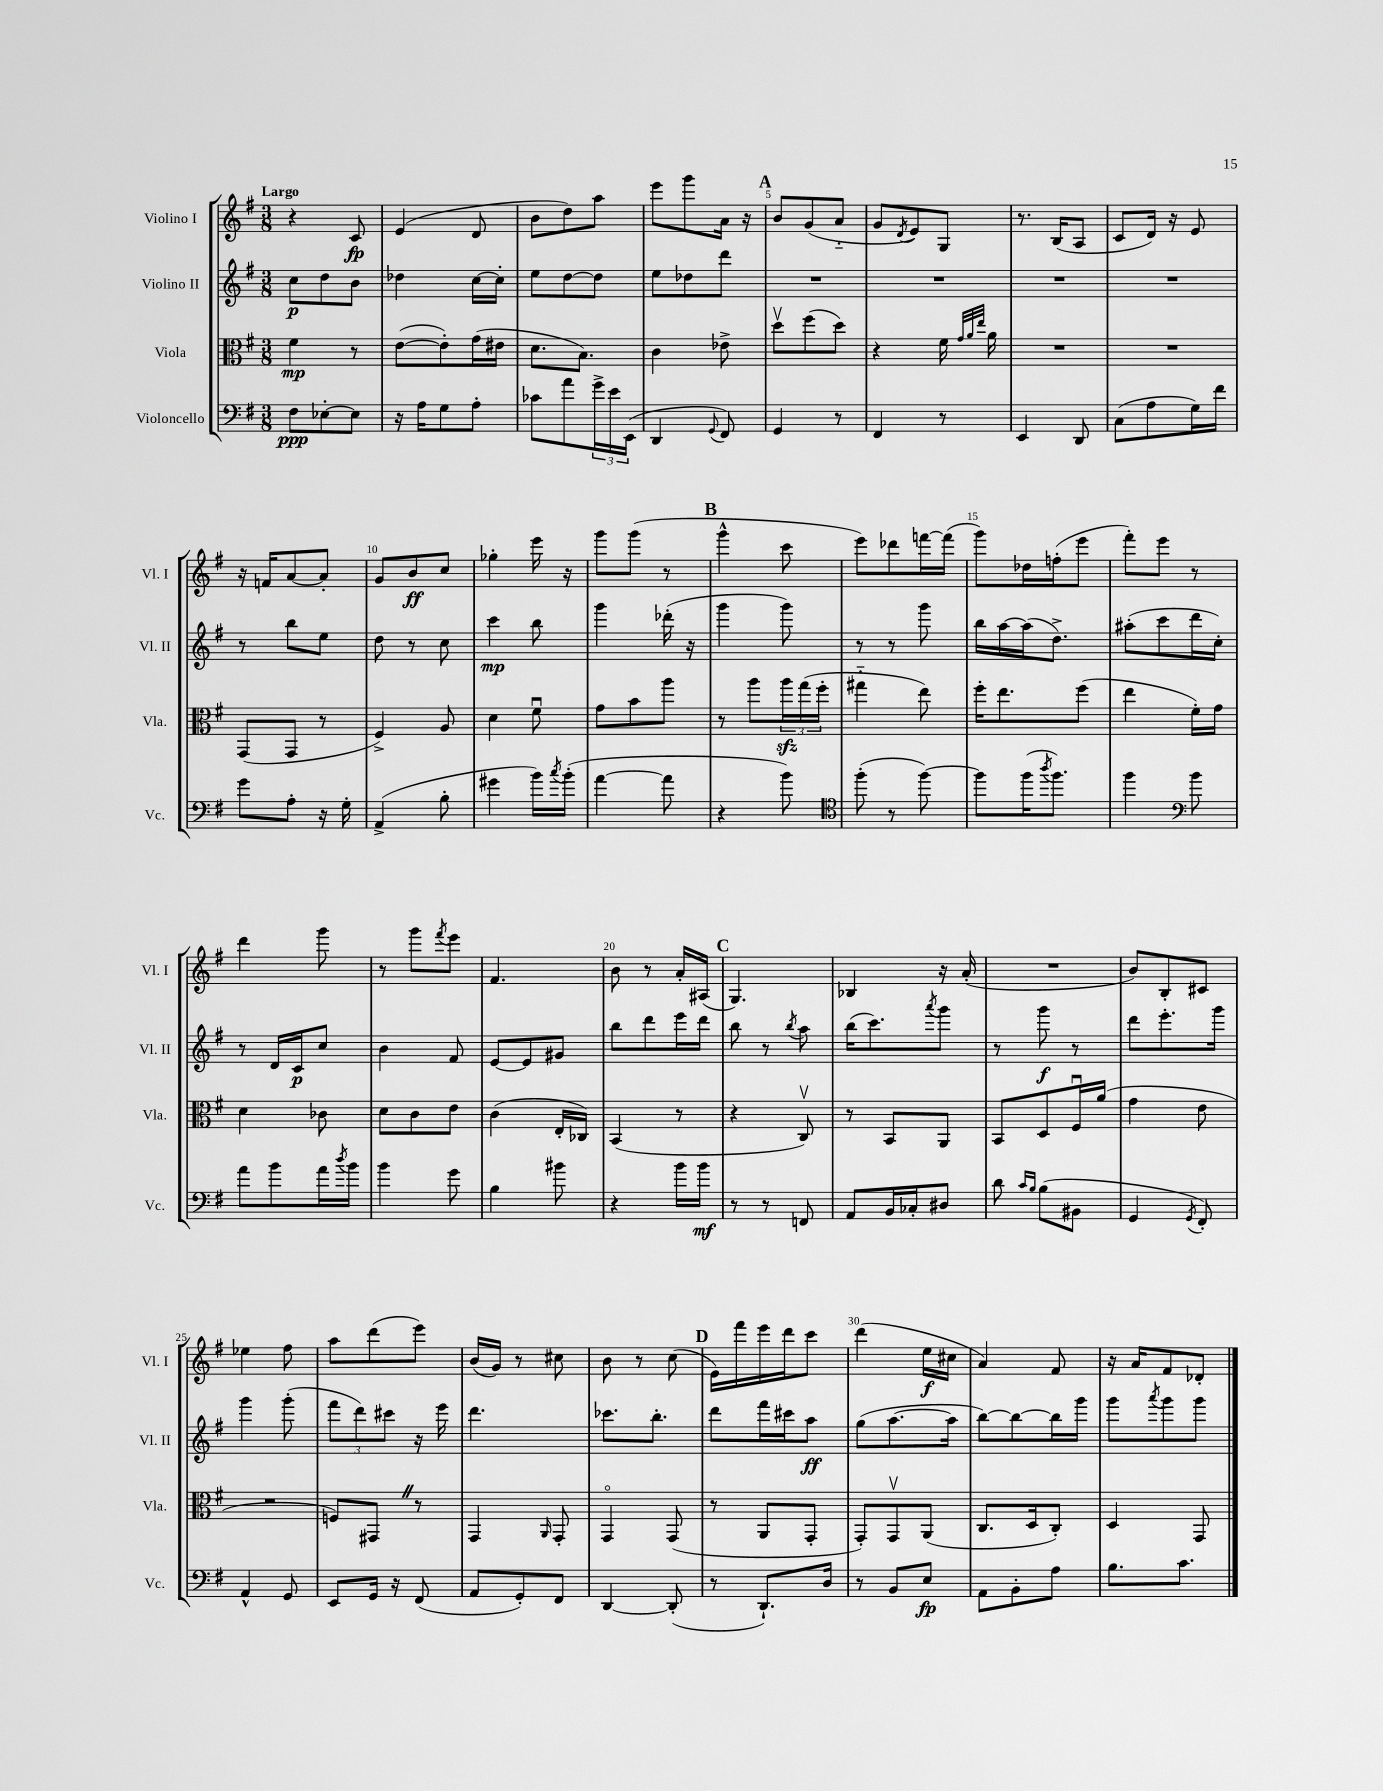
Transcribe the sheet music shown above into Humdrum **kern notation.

**kern	**kern	**kern	**kern
*staff4	*staff3	*staff2	*staff1
*clefF4	*clefC3	*clefG2	*clefG2
*k[f#]	*k[f#]	*k[f#]	*k[f#]
*M3/8	*M3/8	*M3/8	*M3/8
8F#	4f#	8cc	4r
[8E-'	.	8dd	.
8E-]	8r	8b	8c
=	=	=	=
16r	([8e	4dd-	(4e
16A	.	.	.
8G	8e'])	.	.
8A'	(16g	[16cc	8d
.	16e#	16cc']	.
=	=	=	=
8c-	8.d	8ee	8b
8a	.	[8dd	8dd)
.	8.B)	.	.
24g^	.	8dd]	8aa
24e	.	.	.
(24EE	.	.	.
=	=	=	=
4DD	4c	8ee	8eee
.	.	8dd-	8ggg
8qqGG	.	.	.
8FF#)	8e-^	8ddd	16a
.	.	.	16r
=	=	=	=
4GG	8ddv	4.r	8b
.	(8ff#	.	(8g
8r	8dd)	.	8a'~
=	=	=	=
4FF#	4r	4.r	8g
.	.	.	8qd
.	.	.	8e)
8r	16f#	.	8G
.	32qqg	.	.
.	32qqa	.	.
.	32qqee	.	.
.	16a	.	.
=	=	=	=
4EE	4.r	4.r	8.r
.	.	.	(16B
8DD	.	.	8A
=	=	=	=
(8C	4.r	4.r	8c
8A	.	.	16d)
.	.	.	16r
16G)	.	.	8e
16f#	.	.	.
=	=	=	=
8g	(8GG	8r	16r
.	.	.	16f
8A'	8GG	8bb	[8a
16r	8r	8ee	8a']
16G'	.	.	.
=	=	=	=
(4AA^	4F#^)	8dd	8g
.	.	8r	8b
8B'	8A	8cc	8cc
=	=	=	=
4g#	4d	4ccc	4gg-'
16b)	8f#u	8bb	16eee
8qcc	.	.	.
(16b'	.	.	16r
=	=	=	=
[4a	8g	4ggg	8ggg
.	8b	.	(8ggg
8a]	8aa	(16ddd-'	8r
.	.	16r	.
=	=	=	=
4r	8r	4ggg	4ggg^^
.	8aa	.	.
8b)	24aa	8ggg)	8ccc
.	(24gg	.	.
.	24ff#'	.	.
=	=	=	=
*clefC4	*	*	*
(8ff#'	4gg#'~	8r	8eee)
8r	.	8r	8ddd-
[8ff#)	8ee)	8ggg	[16fff
.	.	.	(16fff]
=	=	=	=
8ff#]	16ff#'	16bb	8ggg)
.	8.ee	[16aa	.
(16ff#	.	(16aa]	16dd-
8qaa	.	.	.
8.ff#)	.	8.dd^)	(16ff'
.	(8ff#	.	8eee
=	=	=	=
4ff#	4ee	(8aa#'	8fff#')
.	.	8ccc	8eee
*clefF4	*	*	*
8b	16f#')	16ddd	8r
.	16g	16cc')	.
=	=	=	=
8a	4d	8r	4ddd
8b	.	16d	.
.	.	16c	.
16a	8c-	8cc	8ggg
8qdd	.	.	.
16b	.	.	.
=	=	=	=
4b	8d	4b	8r
.	8c	.	8ggg
.	.	.	8qfff#
8g	8e	8f#	8eee
=	=	=	=
4B	(4c	[8e	4.f#
.	.	8e]	.
8b#	16E'	8g#	.
.	16C-)	.	.
=	=	=	=
4r	(4BB	8bb	8b
.	.	8ddd	8r
16b	8r	16eee	16a'
16b	.	16ddd	(16A#
=	=	=	=
8r	4r	8bb	4.G)
8r	.	8r	.
.	.	8qbb	.
8FF	8Cv)	8aa	.
=	=	=	=
8AA	8r	(16bb	4B-
.	.	8.ccc)	.
16BB	8BB	.	.
16C-'	.	.	.
.	.	8qaaa	.
8D#	8AA	8ggg	16r
.	.	.	(16a'
=	=	=	=
8d	8BB	8r	4.r
16qqc	.	.	.
16qqB	.	.	.
(8B	8D	8ggg	.
8BB#	16F#u	8r	.
.	(16a	.	.
=	=	=	=
4GG	4g	8ddd	8b)
.	.	8.eee'	8B'
8qGG	.	.	.
8FF#')	8e	.	8c#
.	.	16ggg	.
=	=	=	=
4AA^^	4.r	4ggg	4ee-
8GG	.	(8ggg'	8ff#
=	=	=	=
8EE	8F)	12fff#	8aa
.	.	12ddd)	.
16GG	8GG#	.	(8ddd
.	.	12ccc#	.
16r	.	.	.
(8FF#	8r	16r	8eee)
.	.	16eee	.
=	=	=	=
8AA	4GG	4.ddd	(16b
.	.	.	16g)
8GG')	.	.	8r
.	16qqAA	.	.
8FF#	8GG'	.	8cc#
=	=	=	=
[4DD	4GGo	8.ccc-	8b
.	.	.	8r
.	.	8.bb'	.
(8DD']	(8GG	.	(8cc
=	=	=	=
8r	8r	8ddd	16e)
.	.	.	16fff#
8.DD`)	8AA	16fff#	16eee
.	.	16ccc#	16ddd
.	8GG'	8aa	8ccc
16D	.	.	.
=	=	=	=
8r	8GG')	(8gg	(4ddd
8BB	8GGv	[8.aa	.
8E	(8AA	.	16ee
.	.	16aa]	16cc#
=	=	=	=
8AA	8.C	[8bb)	4a)
8BB'	.	8bb_	.
.	16D	.	.
8A	8C')	16bb]	8f#
.	.	16ggg	.
=	=	=	=
8.B	4D	8ggg	16r
.	.	.	16a
.	.	8qaaa	.
.	.	8ggg	8f#
8.c	.	.	.
.	8GG	8ggg	8d-'
==	==	==	==
*-	*-	*-	*-
